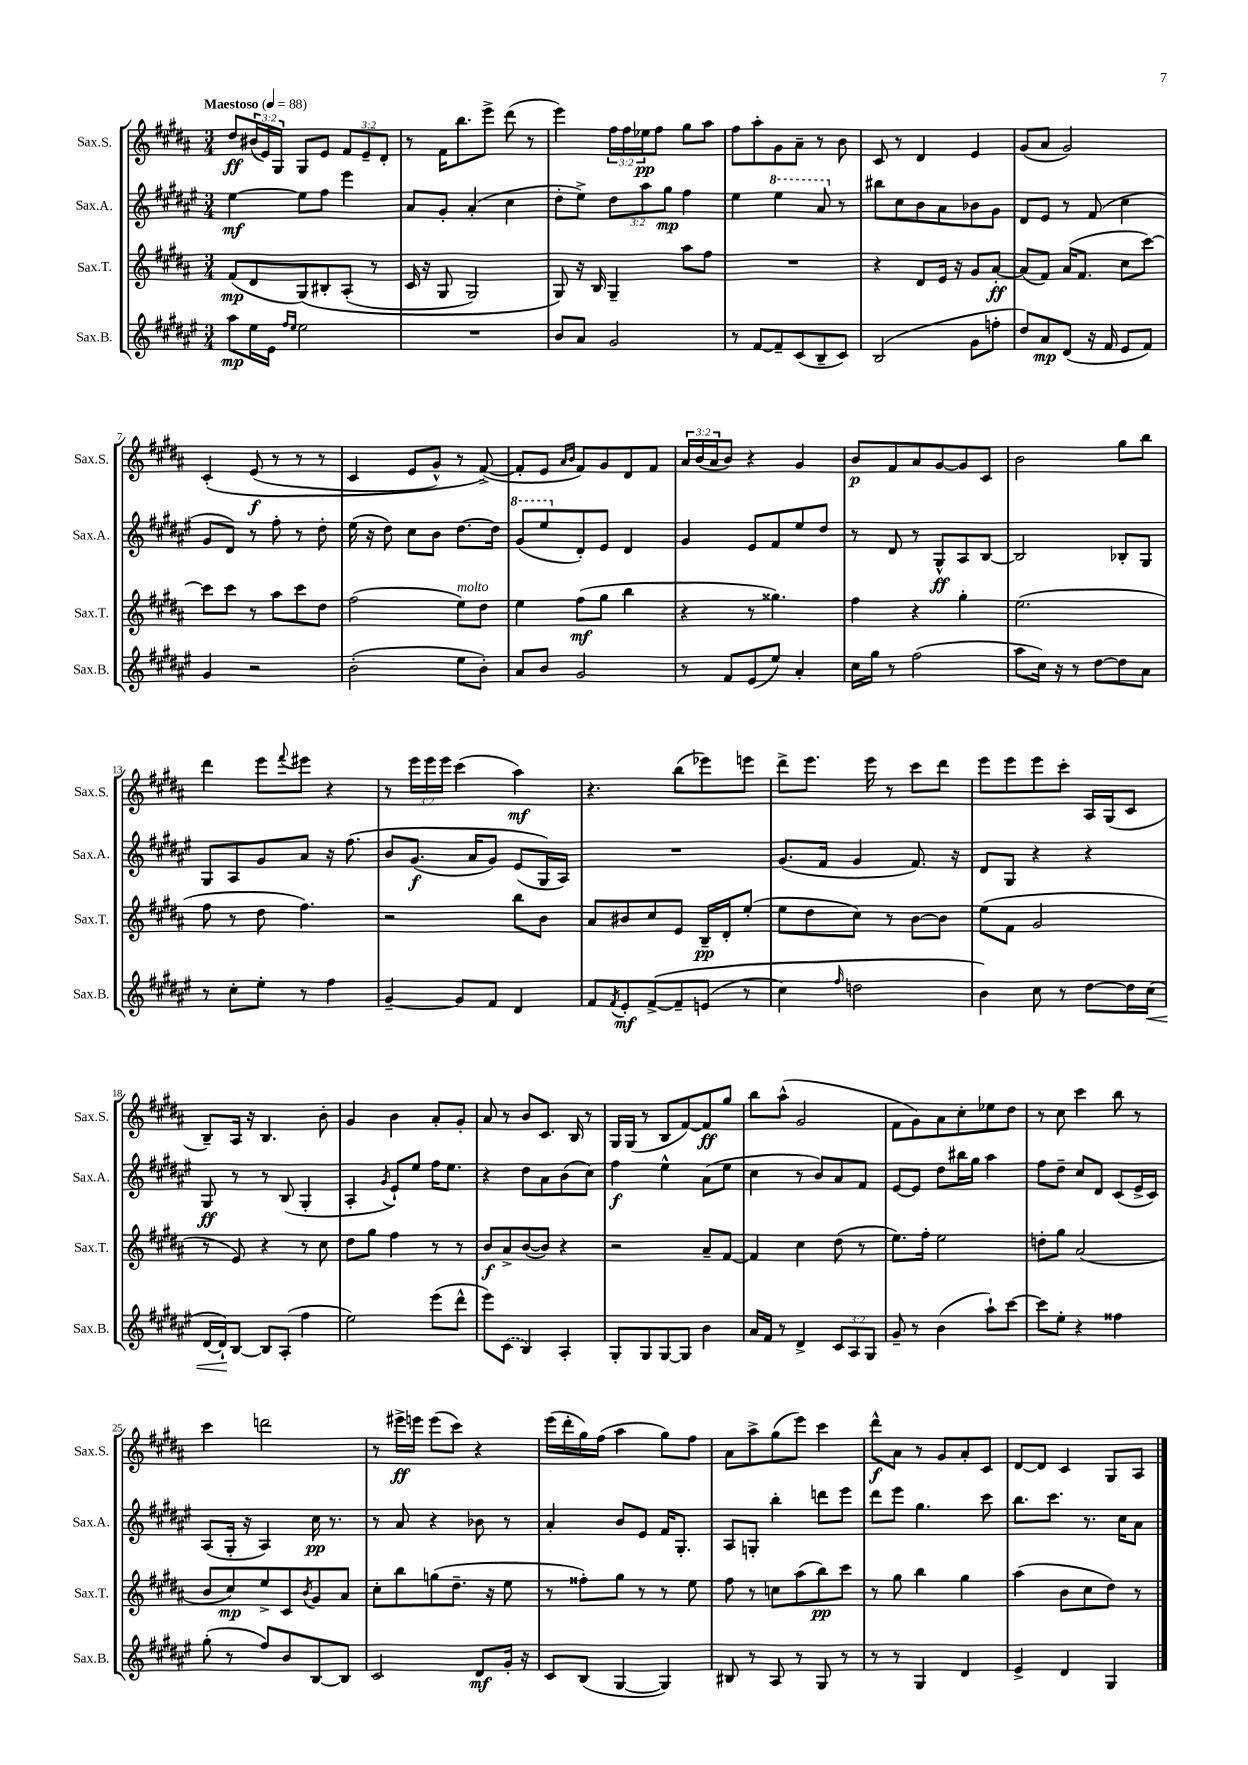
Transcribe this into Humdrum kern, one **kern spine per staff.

**kern	**dynam	**kern	**dynam	**kern	**dynam	**kern	**dynam
*part4	*part4	*part3	*part3	*part2	*part2	*part1	*part1
*staff4	*staff4	*staff3	*staff3	*staff2	*staff2	*staff1	*staff1
*I"Sax.B.	*	*I"Sax.T.	*	*I"Sax.A.	*	*I"Sax.S.	*
*I'Sax.B.	*	*I'Sax.T.	*	*I'Sax.A.	*	*I'Sax.S.	*
*clefG2	*	*clefG2	*	*clefG2	*	*clefG2	*
*k[f#c#g#d#a#e#]	*	*k[f#c#g#d#a#]	*	*k[f#c#g#d#a#e#]	*	*k[f#c#g#d#a#]	*
*M3/4	*	*M3/4	*	*M3/4	*	*M3/4	*
*MM88	*	*MM88	*	*MM88	*	*MM88	*
=1	=1	=1	=1	=1	=1	=1	=1
!	!	!	!	!	!	!LO:TX:a:B:t=Maestoso	!
8aa#\L	mp	(8f#/L	mp	[4ee#\	mf	8dd#/L	ff
16ee#\L	.	8d#/	.	.	.	(24b#X/L	.
.	.	.	.	.	.	24e/)	.
16e#\JJ	.	.	.	.	.	.	.
.	.	.	.	.	.	24G#/JJ	.
16qqff#/LL	.	.	.	.	.	.	.
16qqee#/JJ	.	.	.	.	.	.	.
2ee#\	.	(8G#/)	.	8ee#\L]	.	8G#/L	.
.	.	8B#X'/	.	8ff#\J	.	8e/J	.
.	.	(8A#'/J	.	4eee#\	.	12f#/L	.
.	.	.	.	.	.	12e~/	.
.	.	8r	.	.	.	.	.
.	.	.	.	.	.	12d#'/J	.
=2	=2	=2	=2	=2	=2	=2	=2
2.r	.	16c#/	.	8a#/L	.	8r	.
.	.	16r	.	.	.	.	.
.	.	8G#/	.	8g#'/J	.	16f#\KL	.
.	.	.	.	.	.	8.bb\	.
.	.	2G#/)	.	(4a#'/	.	.	.
.	.	.	.	.	.	8eee^\J	.
.	.	.	.	4cc#\	.	(8ddd#\	.
.	.	.	.	.	.	8r	.
=3	=3	=3	=3	=3	=3	=3	=3
8b/L	.	8G#/)	.	8dd#'\L	.	4eee\)	.
8a#/J	.	16r	.	8ee#^\J)	.	.	.
.	.	16B/	.	.	.	.	.
2g#/	.	4G#~/	.	12dd#\L	.	24ff#\LL	.
.	.	.	.	.	.	24ff#\	.
.	.	.	.	12aa#\	.	24ee-X\J	pp
.	.	.	.	.	.	8ff#\J	.
.	.	.	.	12gg#\J	mp	.	.
.	.	8aa#\L	.	4ff#\	.	8gg#\L	.
.	.	8ff#\J	.	.	.	8aa#\J	.
=4	=4	=4	=4	=4	=4	=4	=4
8r	.	2.r	.	4ee#\	.	8ff#\L	.
[8f#/L	.	.	.	.	.	8aa#'\	.
*	*	*	*	*8va	*	*	*
8f#~/]	.	.	.	4eee#\	.	8g#\	.
(8c#/	.	.	.	.	.	8a#~\J	.
8B~/	.	.	.	8aa#/	.	8r	.
*	*	*	*	*X8va	*	*	*
8c#/J)	.	.	.	8r	.	8b\	.
=5	=5	=5	=5	=5	=5	=5	=5
(2B/	.	4r	.	8bb#X\L	.	8c#/	.
.	.	.	.	8cc#\	.	8r	.
.	.	8d#/L	.	8b\	.	4d#/	.
.	.	16e/Jk	.	8a#\	.	.	.
.	.	16r	.	.	.	.	.
8g#\L	.	8g#/L	.	8b-X\	.	4e/	.
8ffn'\J	.	[8a#'/J	ff	8g#\J	.	.	.
=6	=6	=6	=6	=6	=6	=6	=6
8dd#/L)	.	(8a#/L]	.	8d#/L	.	(8g#/L	.
8a#/	mp	8f#/J)	.	8e#/J	.	8a#/J	.
(8d#/J	.	(16a#/KL	.	8r	.	2g#/)	.
.	.	8.f#/J	.	.	.	.	.
16r	.	.	.	(8f#/	.	.	.
16f#/	.	.	.	.	.	.	.
8e#/L	.	8cc#\L	.	4cc#\	.	.	.
8f#/J)	.	[8ccc#\J)	.	.	.	.	.
!!LO:LB:g=z
=7	=7	=7	=7	=7	=7	=7	=7
4g#/	.	8ccc#\L]	.	8g#/L	.	(4c#'/	.
.	.	8ccc#\J	.	8d#/J)	.	.	.
2r	.	8r	.	8r	.	(8e/	f
.	.	8aa#\L	.	8ff#'\	.	8r	.
.	.	8ccc#\	.	8r	.	8r	.
.	.	8dd#\J	.	8dd#'\	.	8r	.
=8	=8	=8	=8	=8	=8	=8	=8
(2b'\	.	(2ff#\	.	(16ee#\	.	4c#/	.
.	.	.	.	16r	.	.	.
.	.	.	.	8dd#\)	.	.	.
.	.	.	.	8cc#\L	.	8e/L	.
.	.	.	.	8b\J	.	8g#^^/J)	.
!	!	!LO:TX:a:i:t=molto	!	!	!	!	!
8ee#\L	.	8ee\L)	.	[8.dd#\L	.	8r	.
8b'\J)	.	8dd#\J	.	.	.	([8f#^/)	.
.	.	.	.	16dd#\Jk]	.	.	.
=9	=9	=9	=9	=9	=9	=9	=9
*	*	*	*	*8va	*	*	*
8a#/L	.	4ee\	.	(8gg#/L	.	8f#'/L]	.
8b/J	.	.	.	8eee#/	.	8e/J	.
.	.	.	.	.	.	16qqa#/LL	.
.	.	.	.	.	.	16qqb/JJ	.
*	*	*	*	*X8va	*	*	*
2g#/	.	(8ff#\L	mf	8d#'/)	.	8f#/L)	.
.	.	8gg#\J	.	8e#/J	.	8g#/	.
.	.	4bb\	.	4d#/	.	8d#/	.
.	.	.	.	.	.	8f#/J	.
=10	=10	=10	=10	=10	=10	=10	=10
8r	.	4r	.	4g#/	.	24a#/LL	.
.	.	.	.	.	.	(24b/	.
.	.	.	.	.	.	24a#/J	.
8f#/L	.	.	.	.	.	8b/J)	.
(8e#/	.	8r	.	8e#/L	.	4r	.
8ee#/J)	.	4.gg##X\)	.	8f#/	.	.	.
4a#'/	.	.	.	8ee#/	.	4g#/	.
.	.	.	.	8dd#/J	.	.	.
=11	=11	=11	=11	=11	=11	=11	=11
16cc#\LL	.	4ff#\	.	8r	.	8b/L	p
16gg#\JJ	.	.	.	.	.	.	.
8r	.	.	.	8d#/	.	8f#/	.
(2ff#\	.	4r	.	8r	.	8a#/	.
.	.	.	.	8G#^^/L	ff	[8g#/	.
.	.	4gg#'\	.	8A#/	.	8g#/]	.
.	.	.	.	[8B/J	.	8c#/J	.
=12	=12	=12	=12	=12	=12	=12	=12
8aa#\L	.	(2.ee\	.	2B/]	.	2b\	.
16cc#\Jk)	.	.	.	.	.	.	.
16r	.	.	.	.	.	.	.
8r	.	.	.	.	.	.	.
[8dd#\L	.	.	.	.	.	.	.
8dd#\]	.	.	.	8B-X'/L	.	8gg#\L	.
8a#\J	.	.	.	8G#/J	.	8bb\J	.
!!LO:LB:g=z
=13	=13	=13	=13	=13	=13	=13	=13
8r	.	8ff#\	.	8G#/L	.	4ddd#\	.
8cc#'\L	.	8r	.	8A#/	.	.	.
8ee#'\J	.	8dd#\	.	8g#/	.	8eee\L	.
.	.	.	.	.	.	8qqfff#/	.
8r	.	4.ff#\)	.	8a#/J	.	8eee#X\J	.
4ff#\	.	.	.	16r	.	4r	.
.	.	.	.	(8.ff#\	.	.	.
=14	=14	=14	=14	=14	=14	=14	=14
[4g#~/	.	2r	.	8b/L	.	8r	.
.	.	.	.	(8.g#/J	f	24eee\LL	.
.	.	.	.	.	.	24eee\	.
.	.	.	.	.	.	24eee\JJ	.
8g#/L]	.	.	.	.	.	(4ccc#\	.
.	.	.	.	16a#/KL	.	.	.
8f#/J	.	.	.	8g#/J)	.	.	.
4d#/	.	8bb\L	.	(8e#/L	.	4aa#\)	mf
.	.	8b\J	.	16G#/L)	.	.	.
.	.	.	.	16A#/JJ)	.	.	.
=15	=15	=15	=15	=15	=15	=15	=15
8f#/L	.	8a#/L	.	2.r	.	4.r	.
8qf#/	.	.	.	.	.	.	.
8e#'/	mf	8b#X/	.	.	.	.	.
([8f#^/	.	8cc#/	.	.	.	.	.
8f#~/]	.	8e/J	.	.	.	(8bb\L	.
(8en/J	.	16B~/LL	pp	.	.	8eee-X\)	.
.	.	16d#'/J	.	.	.	.	.
8r	.	(8ee'/J	.	.	.	8eeen\J	.
=16	=16	=16	=16	=16	=16	=16	=16
4cc#\)	.	8ee\L	.	(8.g#/L	.	8ddd#^\L	.
.	.	8dd#\	.	.	.	8.eee\J	.
.	.	.	.	16f#/Jk	.	.	.
16qqff#/	.	.	.	.	.	.	.
2ddn\	.	8cc#\J)	.	4g#/	.	.	.
.	.	.	.	.	.	16eee\	.
.	.	8r	.	.	.	8r	.
.	.	[8b\L	.	8.f#/)	.	8ccc#\L	.
.	.	8b\J]	.	.	.	8ddd#\J	.
.	.	.	.	16r	.	.	.
=17	=17	=17	=17	=17	=17	=17	=17
4b\)	.	(8ee\L	.	8d#/L	.	8eee\L	.
.	.	8f#\J	.	8G#/J	.	8eee\	.
8cc#\	.	2g#/	.	4r	.	8eee\	.
8r	.	.	.	.	.	8ccc#'\J	.
[8dd#\L	.	.	.	4r	.	16A#/LL	.
.	.	.	.	.	.	(16G#/J	.
16dd#\L]	.	.	.	.	.	8c#/J	.
!	!LO:HP:b	!	!	!	!	!	!
(16cc#\JJ	<	.	.	.	.	.	.
!!LO:LB:g=z
=18	=18	=18	=18	=18	=18	=18	=18
[16d#/LL	.	8r	.	8G#/	ff	8B~/L)	.
16d#`/J])	.	.	.	.	.	.	.
[8B/J	[	8e/)	.	8r	.	16A#/Jk	.
.	.	.	.	.	.	16r	.
8B/L]	.	4r	.	8r	.	4.B/	.
(8A#'/J	.	.	.	(8B/	.	.	.
4ff#\	.	8r	.	4G#'/	.	.	.
.	.	8cc#\	.	.	.	8b'\	.
=19	=19	=19	=19	=19	=19	=19	=19
2ee#\)	.	8dd#\L	.	4A#'/	.	4g#/	.
.	.	8gg#\J	.	.	.	.	.
.	.	.	.	8qg#/	.	.	.
.	.	4ff#\	.	8e#`/L)	.	4b\	.
.	.	.	.	8ee#/J	.	.	.
(8eee#\L	.	8r	.	16ff#\KL	.	8a#'/L	.
.	.	.	.	8.ee#\J	.	.	.
8ddd#^^\J	.	8r	.	.	.	8g#'/J	.
=20	=20	=20	=20	=20	=20	=20	=20
8eee#\L)	.	8b/L	f	4r	.	8a#/	.
(8c#\J	.	8a#^/	.	.	.	8r	.
4B/)	.	([8b/	.	8dd#\L	.	8b/L	.
.	.	8b/J])	.	8a#\	.	8.c#/J	.
4A#'/	.	4r	.	(8b\	.	.	.
.	.	.	.	.	.	16B/	.
.	.	.	.	8cc#\J)	.	8r	.
=21	=21	=21	=21	=21	=21	=21	=21
8G#'/L	.	2r	.	4ff#\	f	16G#/LL	.
.	.	.	.	.	.	(16G#/JJ	.
8G#/	.	.	.	.	.	8r	.
[8G#/	.	.	.	4ee#^^\	.	8B/L	.
8G#/J]	.	.	.	.	.	[8f#/)	.
4b\	.	8a#~/L	.	(8a#\L	.	8f#/]	ff
.	.	[8f#/J	.	8ee#\J	.	8gg#/J	.
=22	=22	=22	=22	=22	=22	=22	=22
16a#/LL	.	4f#/]	.	4cc#\	.	8bb\L	.
16f#/JJ	.	.	.	.	.	.	.
8r	.	.	.	.	.	(8aa#^^\J	.
4d#^/	.	4cc#\	.	8r	.	2g#/	.
.	.	.	.	8b/L)	.	.	.
12c#/L	.	(8dd#\	.	8a#/	.	.	.
12A#/	.	.	.	.	.	.	.
.	.	8r	.	8f#/J	.	.	.
12G#/J	.	.	.	.	.	.	.
=23	=23	=23	=23	=23	=23	=23	=23
8g#~/	.	8.ee\L)	.	[8e#/L	.	8f#\L	.
8r	.	.	.	8e#/J]	.	8g#\)	.
.	.	16ff#'\Jk	.	.	.	.	.
(4b\	.	2ee\	.	8dd#\L	.	8a#\	.
.	.	.	.	16bb#X\L	.	8cc#'\	.
.	.	.	.	16gg#\JJ	.	.	.
8aa#`\L)	.	.	.	4aa#\	.	8ee-X\	.
[8ccc#\J	.	.	.	.	.	8dd#\J	.
=24	=24	=24	=24	=24	=24	=24	=24
8ccc#\L]	.	8ddn'\L	.	8ff#\L	.	8r	.
8ee#'\J	.	8gg#\J	.	8dd#~\J	.	8cc#\	.
4r	.	(2a#/	.	8cc#/L	.	4ccc#\	.
.	.	.	.	8d#/J	.	.	.
4ff##X\	.	.	.	(8c#/L	.	8bb\	.
.	.	.	.	16e#^/L	.	8r	.
.	.	.	.	16c#/JJ)	.	.	.
!!LO:LB:g=z
=25	=25	=25	=25	=25	=25	=25	=25
(8gg#'\	.	8b/L	.	(8A#/L	.	4ccc#\	.
8r	.	8cc#/)	mp	16G#'/Jk	.	.	.
.	.	.	.	16r	.	.	.
8ff#/L)	.	8ee^/	.	4A#/)	.	2dddn\	.
8b/	.	8c#/	.	.	.	.	.
.	.	8qb/	.	.	.	.	.
[8B/	.	8g#/	.	16cc#\	pp	.	.
.	.	.	.	8.r	.	.	.
8B/J]	.	8a#/J	.	.	.	.	.
=26	=26	=26	=26	=26	=26	=26	=26
2c#/	.	8cc#'\L	.	8r	.	8r	.
.	.	8bb\	.	8a#/	.	16eee#X^\LL	ff
.	.	.	.	.	.	16eeen\JJ	.
.	.	(8ggn\	.	4r	.	(8eee\L	.
.	.	8.dd#~\J	.	.	.	8ccc#\J)	.
8d#/L	mf	.	.	8b-X\	.	4r	.
.	.	16r	.	.	.	.	.
16g#'/Jk	.	8ee\	.	8r	.	.	.
16r	.	.	.	.	.	.	.
=27	=27	=27	=27	=27	=27	=27	=27
8c#/L	.	8r	.	4a#'/	.	(16eee\LL	.
.	.	.	.	.	.	16ddd#'\	.
(8B/J	.	8ff##X'\L)	.	.	.	16gg#\)	.
.	.	.	.	.	.	(16ff#\JJ	.
[4G#/	.	8gg#\J	.	8b/L	.	4aa#\	.
.	.	8r	.	8e#/J	.	.	.
4G#/])	.	8r	.	16f#/KL	.	8gg#\L)	.
.	.	.	.	8.G#'/J	.	.	.
.	.	8ee\	.	.	.	8ff#\J	.
=28	=28	=28	=28	=28	=28	=28	=28
8B#X/	.	8ff#\	.	8A#/L	.	8a#\L	.
8r	.	8r	.	8Gn'/J	.	8aa#^\	.
8A#/	.	8ccn\L	.	4bb'\	.	(8gg#\	.
8r	.	(8aa#\	.	.	.	8eee\J)	.
8G#/	.	8bb\)	pp	8dddn\L	.	4ccc#\	.
8r	.	8ccc#\J	.	8eee#\J	.	.	.
=29	=29	=29	=29	=29	=29	=29	=29
8r	.	8r	.	8ddd#\L	.	8ddd#^^\L	f
8r	.	8gg#\	.	8eee#\J	.	8a#\J	.
4G#/	.	4bb\	.	4.gg#\	.	8r	.
.	.	.	.	.	.	8g#/L	.
4d#/	.	4gg#\	.	.	.	8a#'/	.
.	.	.	.	8ccc#\	.	8c#/J	.
=30	=30	=30	=30	=30	=30	=30	=30
4e#^/	.	(4aa#\	.	8.bb\L	.	[8d#/L	.
.	.	.	.	.	.	8d#/J]	.
.	.	.	.	8.ccc#\J	.	.	.
4d#/	.	8b\L	.	.	.	4c#/	.
.	.	8cc#\	.	8.r	.	.	.
4G#/	.	8dd#\J)	.	.	.	8G#/L	.
.	.	.	.	16cc#\KL	.	.	.
.	.	8r	.	8a#\J	.	8A#/J	.
==	==	==	==	==	==	==	==
*-	*-	*-	*-	*-	*-	*-	*-
